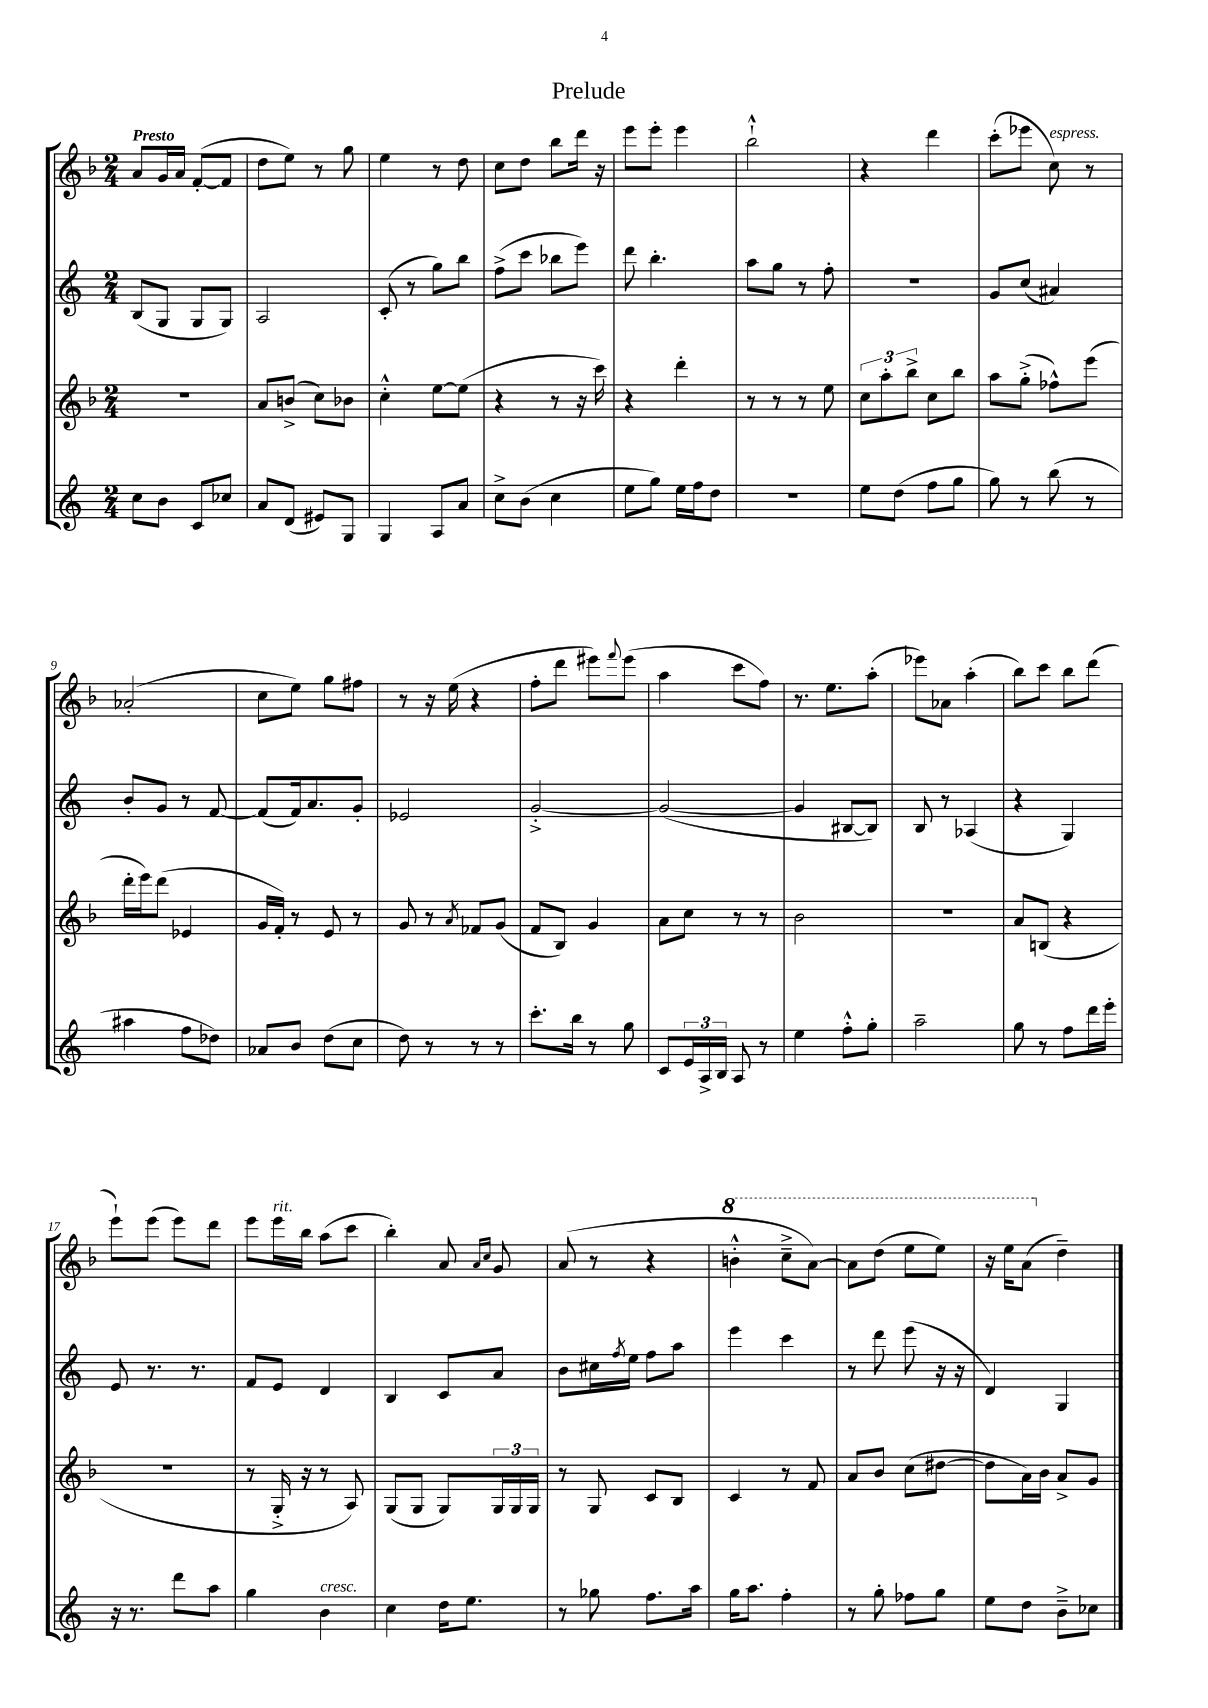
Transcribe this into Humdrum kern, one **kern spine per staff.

**kern	**kern	**kern	**kern
*part4	*part3	*part2	*part1
*staff4	*staff3	*staff2	*staff1
*clefG2	*clefG2	*clefG2	*clefG2
*k[]	*k[b-]	*k[]	*k[b-]
*M2/4	*M2/4	*M2/4	*M2/4
=1	=1	=1	=1
!	!	!	!LO:TX:a:B:t=Presto
8cc\L	2r	(8B/L	8a/L
8b\J	.	8G/J	16g/L
.	.	.	16a/JJ
8c/L	.	8G/L	([8f'/L
8cc-X/J	.	8G/J)	8f/J]
=2	=2	=2	=2
8a/L	8a/L	2A/	8dd\L
(8d/J	(8bn^/J	.	8ee\J)
8e#X/L)	8cc\L)	.	8r
8G/J	8b-X\J	.	8gg\
=3	=3	=3	=3
4G/	4cc'^^\	(8c'/	4ee\
.	.	8r	.
8A/L	[8ee\L	8gg\L)	8r
8a/J	(8ee\J]	8bb\J	8dd\
=4	=4	=4	=4
8cc^\L	4r	(8ff^\L	8cc\L
(8b\J	.	8ccc\J	8dd\J
4cc\	8r	8bb-X\L	8bb-\L
.	16r	8eee\J)	16ddd\Jk
.	16ccc\)	.	16r
=5	=5	=5	=5
8ee\L	4r	8ddd\	8eee\L
8gg\J)	.	4.bb'\	8eee'\J
16ee\LL	4ddd'\	.	4eee\
16ff\J	.	.	.
8dd\J	.	.	.
=6	=6	=6	=6
2r	8r	8aa\L	2bb-`^^\
.	8r	8gg\J	.
.	8r	8r	.
.	8ee\	8ff'\	.
=7	=7	=7	=7
8ee\L	12cc\L	2r	4r
.	12aa'\	.	.
(8dd\J	.	.	.
.	12bb-^\J	.	.
8ff\L	8cc\L	.	4ddd\
8gg\J	8bb-\J	.	.
=8	=8	=8	=8
8gg\)	8aa\L	8g/L	(8ccc'\L
8r	(8gg'^\J	(8cc/J	8eee-X\J
!	!	!	!LO:TX:a:i:t=espress.
(8bb\	8ff-X^^\L)	4a#X/)	8cc\)
8r	(8eee\J	.	8r
!!LO:LB:g=z
=9	=9	=9	=9
4aa#X\	16ddd'\LL	8b'/L	(2a-X'/
.	16eee\J)	.	.
.	(8ddd\J	8g/J	.
8ff\L	4e-X/	8r	.
8dd-X\J)	.	[8f/	.
=10	=10	=10	=10
8a-X/L	16g/LL	(8f/L]	8cc\L
.	16f'/JJ)	.	.
8b/J	8r	16f/k)	8ee\J)
.	.	8.a/	.
(8dd\L	8e/	.	8gg\L
8cc\J	8r	8g'/J	8ff#X\J
=11	=11	=11	=11
8dd\)	8g/	2e-X/	8r
8r	8r	.	16r
.	.	.	(16ee\
.	8qa/	.	.
8r	8f-X/L	.	4r
8r	(8g/J	.	.
=12	=12	=12	=12
8.ccc'\L	8f/L	[2g'^/	8ff'\L
.	8B-/J)	.	8ddd\J
16bb\Jk	.	.	.
8r	4g/	.	8eee#X\L)
.	.	.	8qqfff/
8gg\	.	.	(8eee#\J
=13	=13	=13	=13
8c/L	8a\L	(2g/_	4aa\
24e/L	8cc\J	.	.
24A^/	.	.	.
24B/JJ	.	.	.
8A/	8r	.	8ccc\L
8r	8r	.	8ff\J)
=14	=14	=14	=14
4ee\	2b-\	4g/]	8.r
.	.	.	8.ee\L
8ff'^^\L	.	[8B#X/L	.
8gg'\J	.	8B#/J])	(8aa'\J
=15	=15	=15	=15
2aa~\	2r	8B/	8eee-X\L)
.	.	8r	8a-X\J
.	.	(4A-X/	(4aa'\
=16	=16	=16	=16
8gg\	8a/L	4r	8bb-\L)
8r	(8Bn/J	.	8ccc\J
8ff\L	4r	4G/)	8bb-\L
16ddd\L	.	.	(8ddd\J
16eee'\JJ	.	.	.
!!LO:LB:g=z
=17	=17	=17	=17
16r	2r	8e/	8eee`\L)
8.r	.	.	.
.	.	8.r	(8eee\J
8ddd\L	.	.	8eee\L)
.	.	8.r	.
8aa\J	.	.	8ddd\J
=18	=18	=18	=18
4gg\	8r	8f/L	8eee\L
!	!	!	!LO:TX:a:i:t=rit.
.	16G'^/	8e/J	16eee\L
.	16r	.	16bb-\JJ
!LO:TX:a:i:t=cresc.	!	!	!
4b\	8r	4d/	(8aa\L
.	8A/)	.	8ccc\J
=19	=19	=19	=19
4cc\	(8G/L	4B/	4bb-'\)
.	8G/J	.	.
16dd\KL	8G/L)	8c/L	8a/
8.ee\J	.	.	.
.	.	.	16qqa/LL
.	.	.	16qqcc/JJ
.	24G/L	8a/J	8g/
.	24G/	.	.
.	24G/JJ	.	.
=20	=20	=20	=20
8r	8r	8b\L	(8a/
8gg-X\	8G/	16cc#X\L	8r
.	.	8qff/	.
.	.	16ee\JJ	.
8.ff\L	8c/L	8ff\L	4r
.	8B-/J	8aa\J	.
16aa\Jk	.	.	.
=21	=21	=21	=21
*	*	*	*8va
16gg\KL	4c/	4eee\	4bbn'^^\
8.aa\J	.	.	.
4ff'\	8r	4ccc\	8ccc~^\L
.	8f/	.	[8aa\J)
=22	=22	=22	=22
8r	8a/L	8r	8aa\L]
8gg'\	8b-/J	8ddd\	(8ddd\J
8ff-X\L	(8cc\L	(8eee\	8eee\L
8gg\J	[8dd#X\J	16r	8eee\J)
.	.	16r	.
=23	=23	=23	=23
8ee\L	8dd#\L]	4d/)	16r
.	.	.	16eee\KL
8dd\J	16a\L)	.	(8aa\J
.	16b-\JJ	.	.
*	*	*	*X8va
8b~^\L	8a^/L	4G/	4dd~\)
8cc-X\J	8g/J	.	.
==	==	==	==
*-	*-	*-	*-
